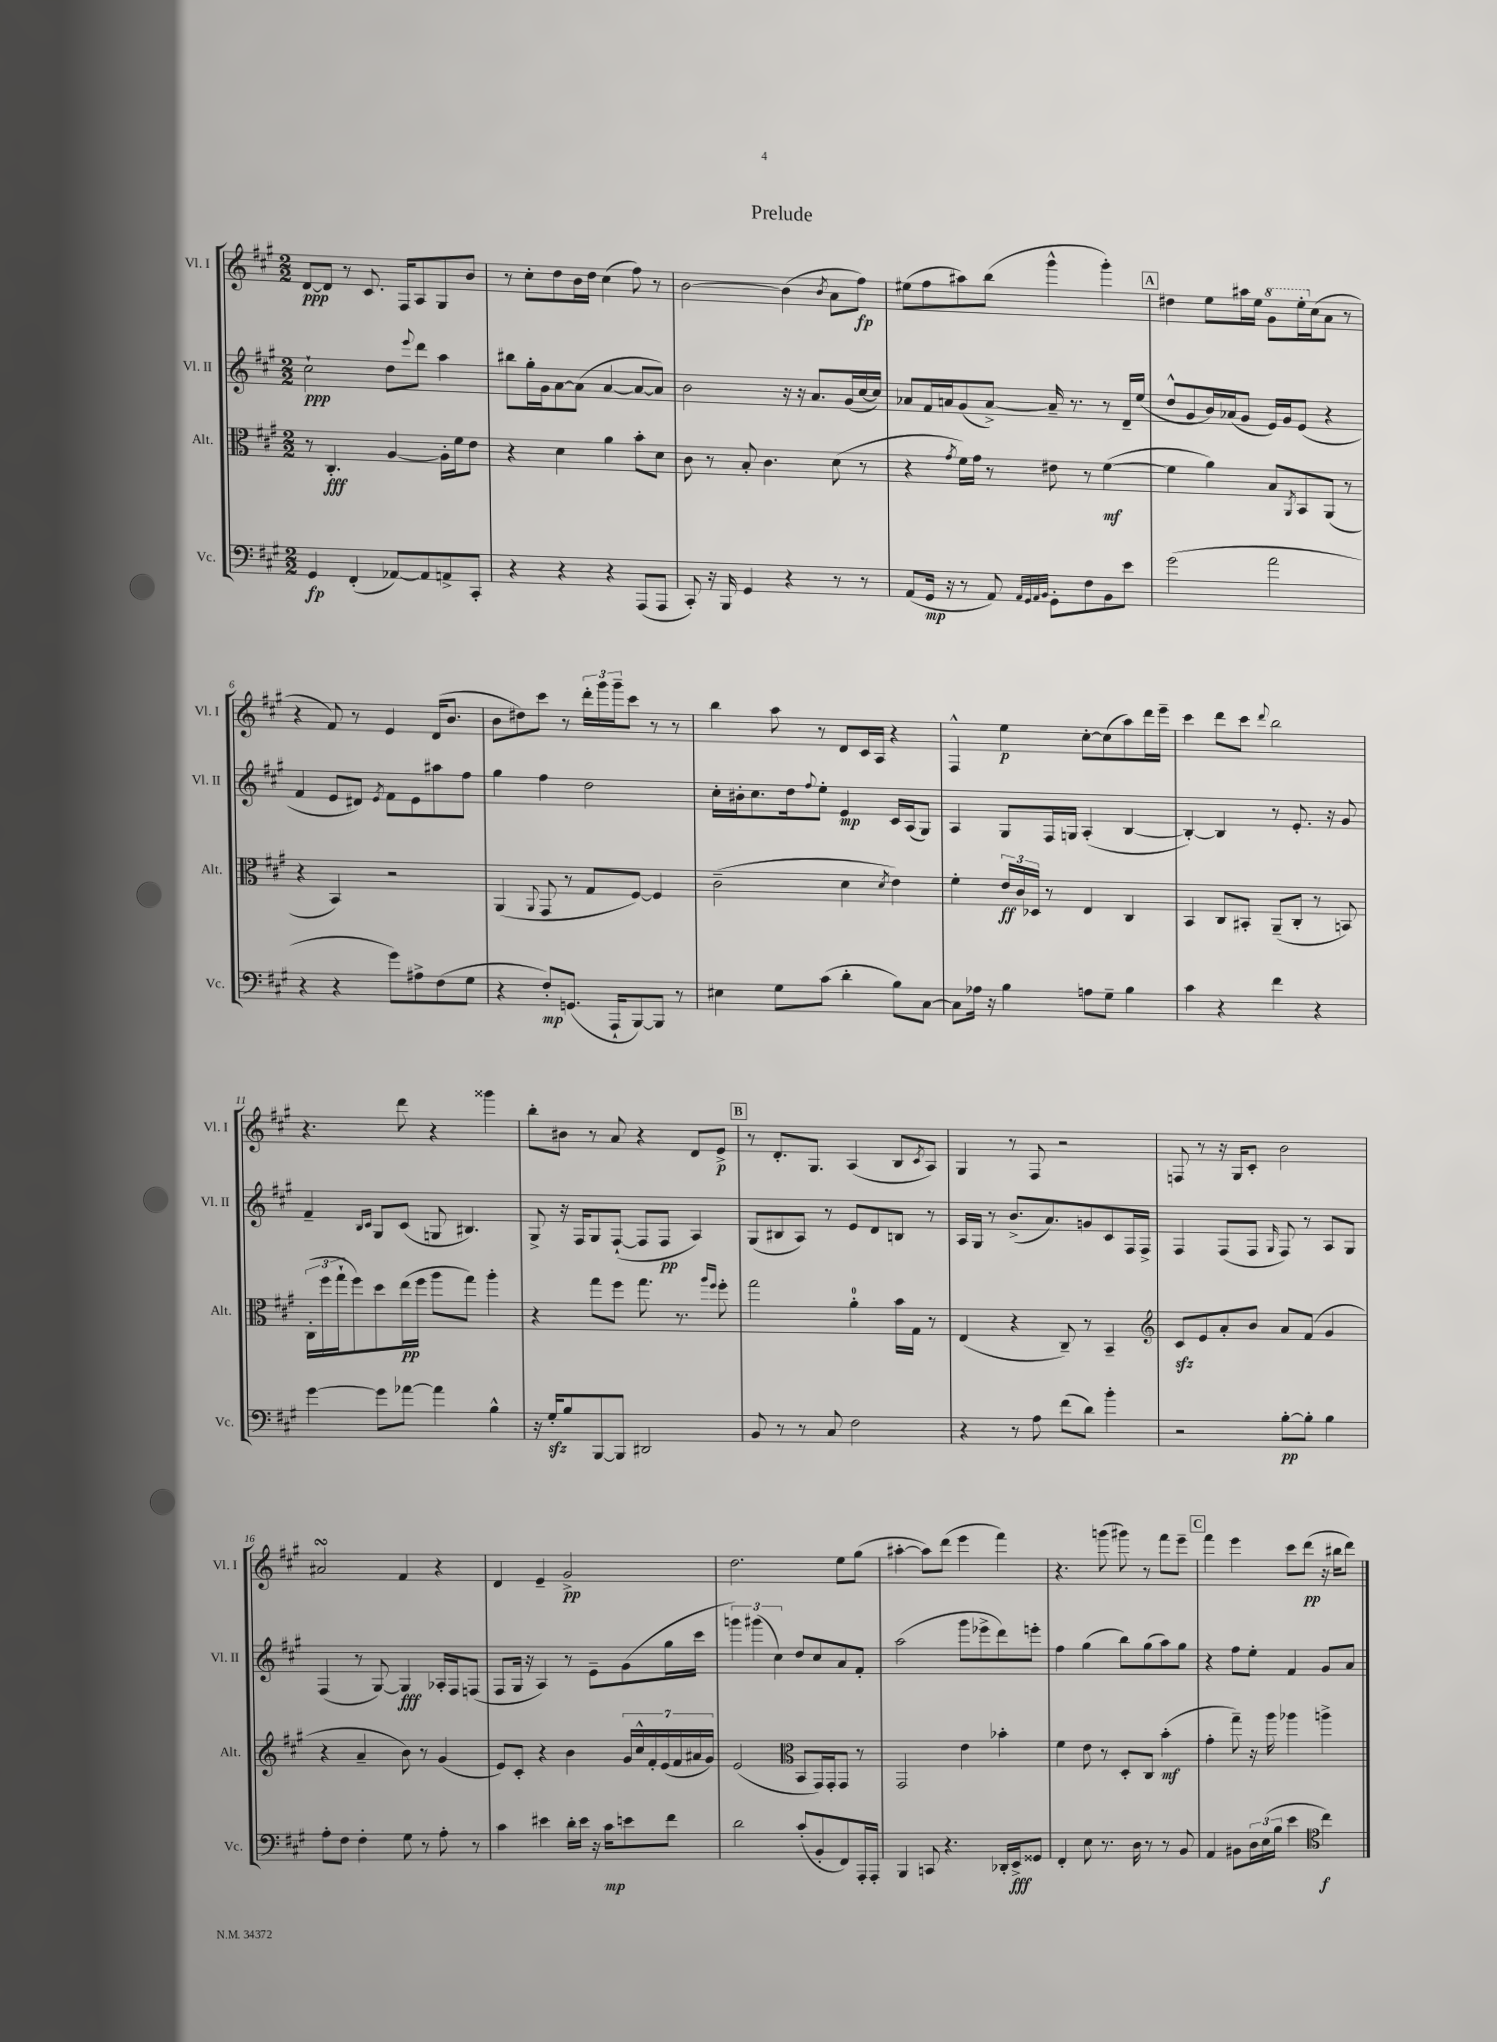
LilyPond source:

\header { title = "Prelude" }
<<
\new StaffGroup <<
\new Staff = "s0" \with { instrumentName = "Vl. I" shortInstrumentName = "Vl. I" } {
    \clef treble \key a \major \numericTimeSignature \time 2/2
    d'8~\ppp d'8 r8 cis'8. fis16 a8 gis8 b'8 |
    r8 cis''8-. d''8 b'16 d''16 cis''4( fis''8) r8 |
    b'2~ b'4( \acciaccatura { b'8 } a'8 fis''8\fp) |
    eis''8( fis''8 ais''8) b''8( gis'''4-^ gis'''4-.) |
    \mark \markup { \box "A" } dis''4 e''8 ais''16 e''16 \ottava #1 gis''8 e'''16-. \ottava #0 cis''16( a'8 r8 |
    r4 fis'8) r8 e'4 d'16( b'8. |
    b'8 dis''8) cis'''8 r8 \tuplet 3/2 { d'''16-. gis'''16 gis'''16-- } cis'''8 r8 r8 |
    b''4 a''8 r8 d'8 cis'16 a16 r4 |
    fis4-^ e''4\p cis''8~-. cis''8( a''8) d'''16 e'''16-- |
    cis'''4 d'''8 cis'''8 \appoggiatura { d'''8 } b''2 |
    r4. d'''8 r4 gisis'''4 |
    b''8-. bis'8 r8 a'8 r4 d'8 e'8->\p |
    \mark \markup { \box "B" } r8 d'8.-. gis8. a4( b8 \acciaccatura { cis'8 } a8) |
    gis4 r8 fis8 r2 |
    f8 r8 r16 gis16 cis'8-. b'2 |
    ais'2\turn fis'4 r4 |
    d'4 e'4-- gis'2->\pp |
    d''2. e''8 gis''8( |
    ais''4~-. ais''8) d'''8( e'''4 fis'''4) |
    r4. g'''8( gis'''8) r8 fis'''8 e'''8-- |
    \mark \markup { \box "C" } fis'''4 e'''4 cis'''8 d'''8\pp( r16 bis''16 d'''8) \bar "|." |
}
\new Staff = "s1" \with { instrumentName = "Vl. II" shortInstrumentName = "Vl. II" } {
    \clef treble \key a \major \numericTimeSignature \time 2/2
    cis''2-!\ppp d''8 \appoggiatura { e'''8 } d'''8 a''4 |
    bis''8 gis''16-. gis'16 a'8~ a'8( a'4~ a'8~ a'8) |
    b'2 r16 r16 a'8. gis'16( cis''16~ cis''16) |
    aes'8 fis'16 a'16 gis'8( a'8~->) a'16-- r8. r8 d'16-- e''16( |
    \mark \markup { \box "A" } d''8-^ gis'8 b'16) aes'16( gis'8 e'16) gis'16 e'8( r4 |
    fis'4 e'8 dis'8) \acciaccatura { e'8 } fis'8 e'8 ais''8 fis''8 |
    gis''4 fis''4 d''2 |
    cis''16-. bis'16-. cis''8. d''16 \appoggiatura { fis''8 } e''8-. e'4\mp cis'16 a16( gis8) |
    a4 gis8 fis16 g16 a4-.( b4~ |
    b4~-.) b4 r8 e'8.-. r16 gis'8 |
    fis'4-- \grace { b16 cis'16 } gis8 cis'8( g8 bis4.) |
    gis8-> r16 fis16 gis8 fis8~-!( fis8 fis8\pp a4) |
    \mark \markup { \box "B" } gis8( bis8 a8) r8 e'8 d'8 b8 r8 |
    a16 gis16 r8 b'8.->( a'8.) g'8 cis'8 fis16 fis16-> |
    fis4 fis8( fis8 \grace { gis16 } fis8) r8 a8 gis8 |
    fis4( r8 gis8~) gis4\fff aes16-. fis16 f8( |
    fis8 gis16 r16 a4) r8 e'8-- gis'8( gis''16 cis'''16 |
    \tuplet 3/2 { g'''4) gis'''4( cis''4) } d''8 cis''8 a'8 fis'8-. |
    a''2( gis'''8 ees'''8-> d'''8) e'''8-. |
    fis''4 gis''4( b''8) gis''8( a''8) gis''8 |
    \mark \markup { \box "C" } r4 fis''8 e''8-. fis'4 gis'8 a'8 \bar "|." |
}
\new Staff = "s2" \with { instrumentName = "Alt." shortInstrumentName = "Alt." } {
    \clef alto \key a \major \numericTimeSignature \time 2/2
    r8 cis4.-.\fff a4~ a16-. fis'16 e'8 |
    r4 d'4 a'4 b'8-. d'8 |
    cis'8 r8 b8-. cis'4. d'8( r8 |
    r4 \acciaccatura { gis'8 } fis'16) gis'16 r8 eis'8 r8 fis'4~\mf( |
    \mark \markup { \box "A" } fis'4 a'4) b8 \acciaccatura { a,8 } b,8 a,8( r8 |
    r4 b,4) r2 |
    a,4( \appoggiatura { a,8 } gis,8 r8 gis8 fis8~) fis4 |
    cis'2--( d'4 \acciaccatura { d'8 } e'4) |
    fis'4-. \tuplet 3/2 { e'16\ff cis'16 des16 } r8 e4 cis4 |
    b,4 cis8 bis,8-. a,8--( cis8-. r8 b,8) |
    \tuplet 3/2 { cis16-.( fis''16 gis''16-! } fis''8) d''8 e''16\pp( fis''16 a''8 gis''8) a''4-. |
    r4 gis''8 fis''8 gis''8. r8. \grace { a''16 fis''16 } fis''8-. |
    \mark \markup { \box "B" } gis''2 a'4-0-. b'16 gis16 r8 |
    e4( r4 cis8--) r8 b,4-- |
    \clef treble cis'8\sfz e'8 a'8-. b'8 a'8 fis'8( gis'4 |
    r4 a'4-- b'8) r8 gis'4( |
    e'8) cis'8-. r4 b'4 \tuplet 7/4 { gis'16 cis''16-^ fis'16-. e'16( fis'16 ais'16 gis'16) } |
    e'2( \clef alto b,8 gis,16) gis,16-. gis,8 r8 |
    gis,2 e'4 bes'4-. |
    fis'4 e'8 r8 d8-. cis8 b'4-.\mf( |
    \mark \markup { \box "C" } gis'4-. gis''8--) r16 a''16 aes''4 a''4-> \bar "|." |
}
\new Staff = "s3" \with { instrumentName = "Vc." shortInstrumentName = "Vc." } {
    \clef bass \key a \major \numericTimeSignature \time 2/2
    gis,4\fp fis,4-.( aes,8~) aes,8 a,8-> cis,8-. |
    r4 r4 r4 a,,8( a,,8 |
    cis,8-.) r16 b,,16 gis,4 r4 r8 r8 |
    a,8( gis,16\mp r16 r8 a,8) \grace { a,32 gis,32 a,32 b,32 } gis,8-. fis8 b,8 e'8 |
    \mark \markup { \box "A" } gis'2( a'2 |
    r4 r4 gis'8) ais8-> fis8( gis8 |
    r4 fis8-.\mp) g,8.( a,,16-! b,,8~) b,,8 r8 |
    eis4 gis8 cis'8( d'4-. b8) cis8~ |
    cis8 aes16 r16 b4 a8 gis8-- b4 |
    cis'4 r4 fis'4 r4 |
    gis'4~ gis'8 aes'8~ aes'4 b4-^ |
    r16 gis16-.\sfz b8 b,,8~ b,,8 dis,2 |
    \mark \markup { \box "B" } b,8 r8 r8 cis8 fis2 |
    r4 r8 a8 fis'8( d'8) b'4-. |
    r2 b8~-.\pp b8-. b4 |
    a8-. fis8 fis4-. gis8 r8 a8-. r8 |
    cis'4 eis'4 d'16-. eis'16 r16 cis'16\mp e'8 fis'8 |
    d'2 cis'8-.( b,8-. fis,8) a,,16-. a,,16-. |
    b,,4 c,8 r4. des,16-. e,16->\fff gisis,8 |
    fis,4-. e8 r8. d16 r8 r8 b,8 |
    \mark \markup { \box "C" } a,4 bis,8 \tuplet 3/2 { d16 e16( b16 } e'4 \clef tenor cis''4\f) \bar "|." |
}
>>
>>
